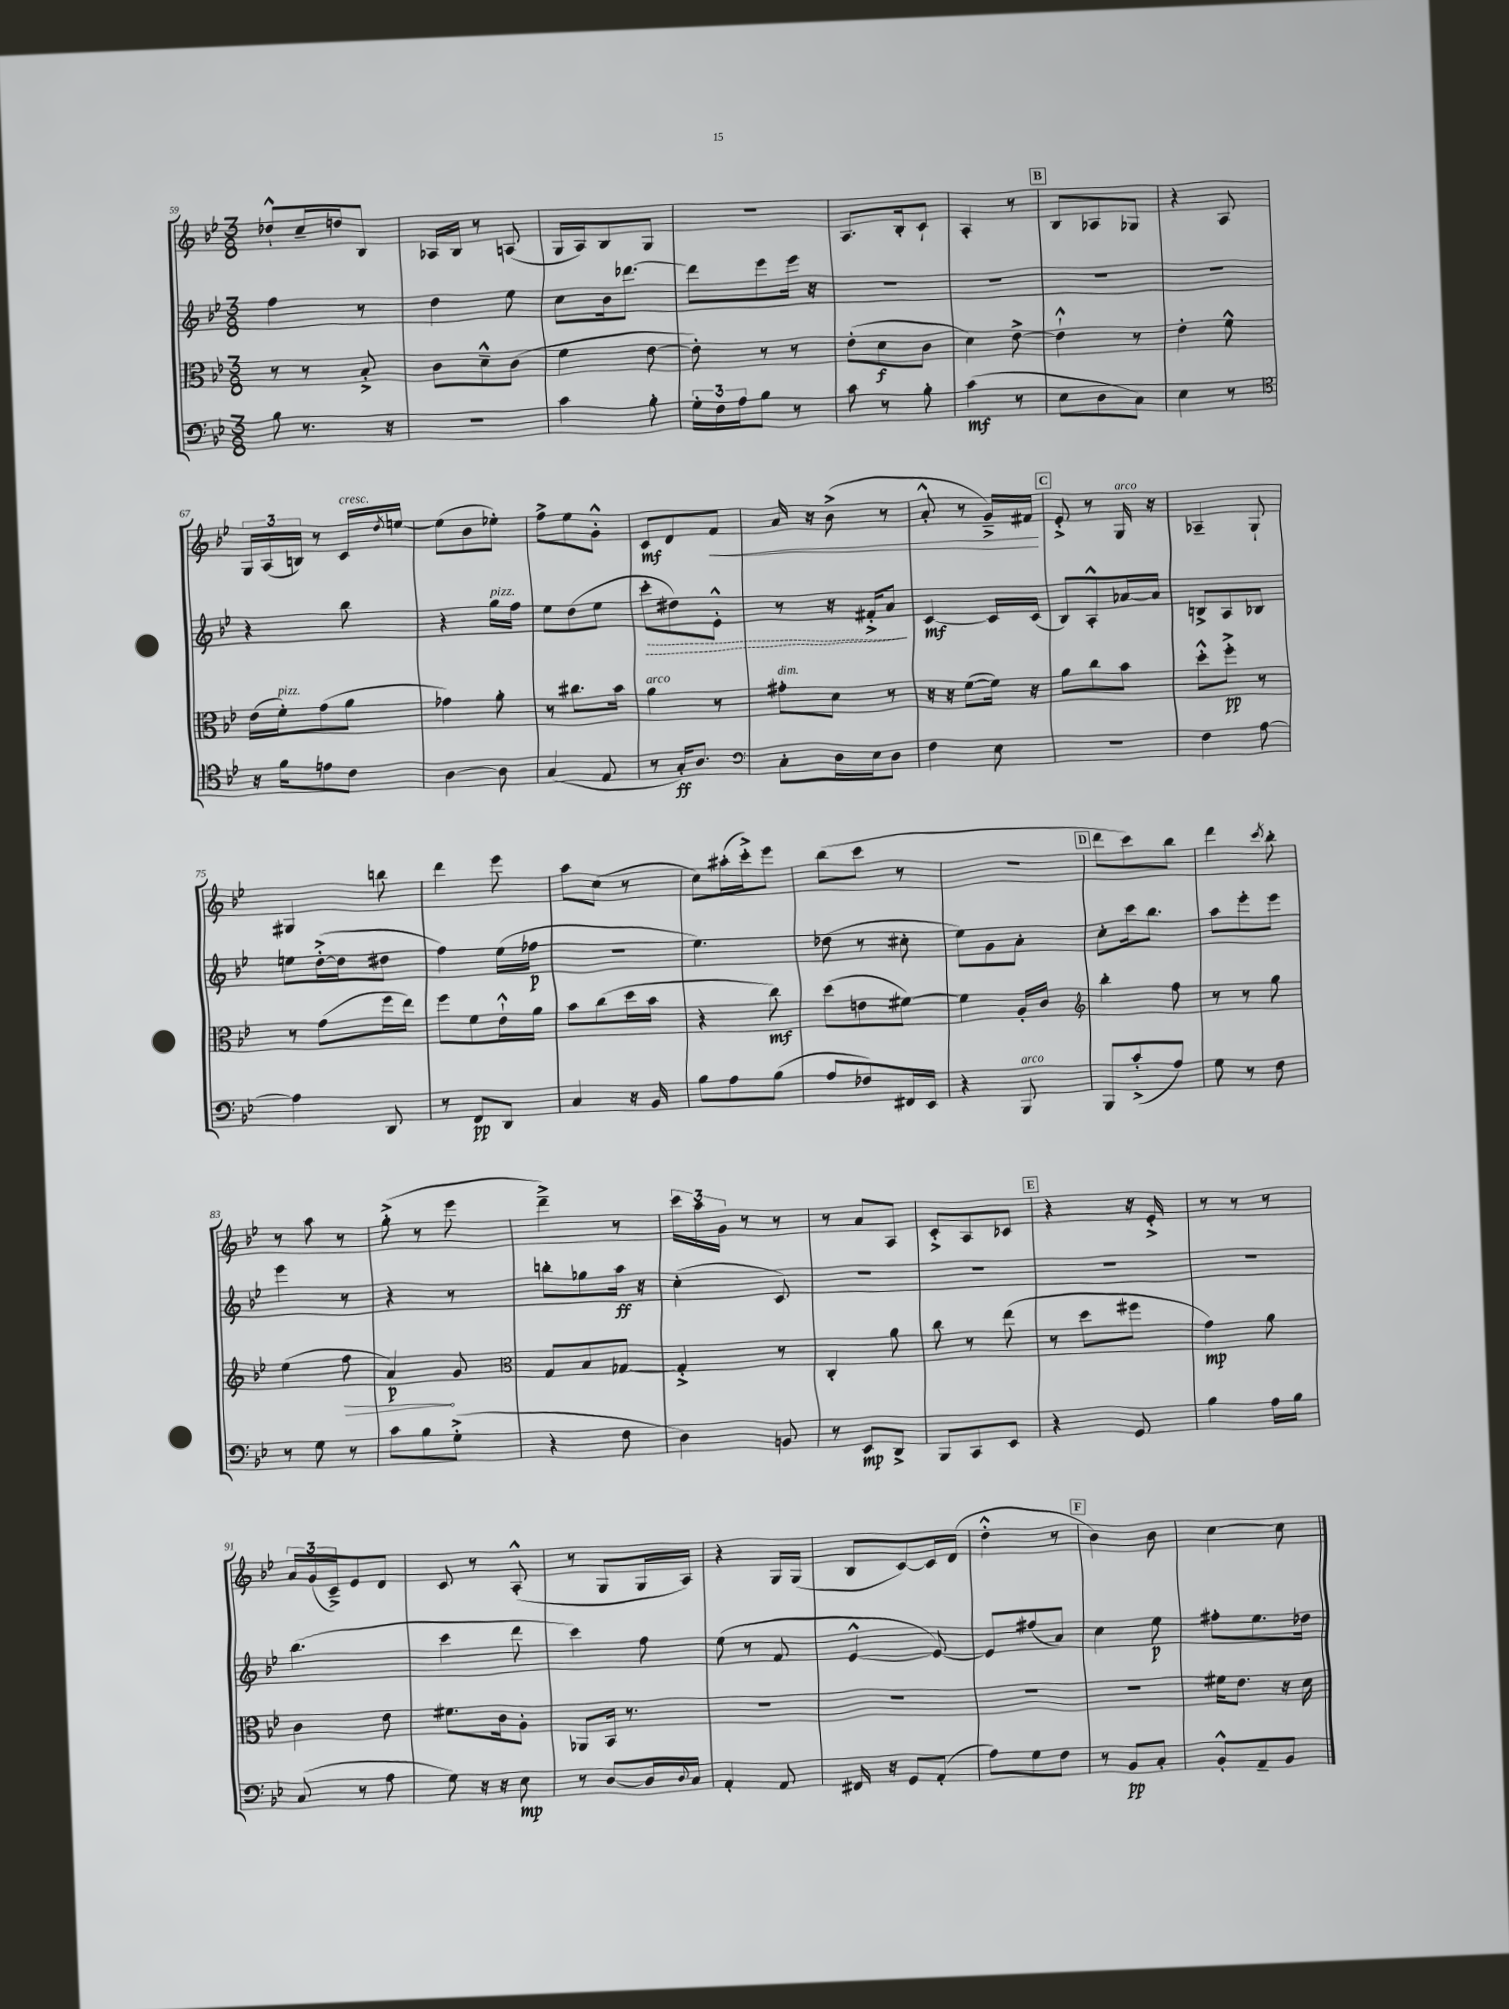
<<
\new StaffGroup <<
\new Staff = "s0" {
    \clef treble \key bes \major \numericTimeSignature \time 3/8
    des''8-!-^ c''16-- d''16 bes8 |
    aes16 bes16 r8 a8( |
    g16 a16) bes8 g8 |
    r4. |
    a8. bes16-. c'8-! |
    a4-. r8 |
    \mark \markup { \box "B" } bes8 aes8 ges8 |
    r4 a8 |
    \tuplet 3/2 { g16 a16( b16) } r8 c'16^\markup { \italic "cresc." } \acciaccatura { d''8 } e''16~ |
    e''8( bes'8 ees''8-.) |
    f''8-> ees''8 g'8-.-^ |
    c'8\mf d'8 f'8\< |
    a'16 r16 bes'8->( r8 |
    a'8-.-^ r8 g'16--->) fis'16\! |
    \mark \markup { \box "C" } ees'8-.-> r8 g16^\markup { \italic "arco" } r16 |
    aes4-- g8-! |
    gis4 b''8 |
    d'''4 ees'''8 |
    a''8 c''8( r8 |
    c''8) ais''16-.( c'''16-.->) ees'''8 |
    bes''8( c'''8 r8 |
    R4. |
    \mark \markup { \box "D" } d'''8 c'''8) bes''8 |
    d'''4 \acciaccatura { c'''8 } bes''8-. |
    r8 a''8 r8 |
    g''8-.->( r8 ees'''8 |
    d'''4--->) r8 |
    \tuplet 3/2 { c'''16 a''16 g'16 } r8 r8 |
    r8 a'8 a8 |
    c'8-.-> a8 ces'8 |
    \mark \markup { \box "E" } r4 r16 ees'16-.-> |
    r8 r8 r8 |
    \tuplet 3/2 { a'16 g'16( c'16--->) } ees'8 d'8 |
    c'8 r8 a8-.-^( |
    r8 g8 g16 a16) |
    r4 g16 g16( |
    bes8 c'8~) c'16 d'16( |
    d''4-.-^ r8 |
    \mark \markup { \box "F" } bes'4) bes'8 |
    c''4~ c''8 \bar "|." |
}
\new Staff = "s1" {
    \clef treble \key bes \major \numericTimeSignature \time 3/8
    f''4 r8 |
    d''4 ees''8 |
    c''8 bes'16 des'''8.~ |
    des'''8 ees'''8 ees'''16 r16 |
    R4. |
    R4. |
    \mark \markup { \box "B" } R4. |
    R4. |
    r4 bes''8 |
    r4 g''16^\markup { \italic "pizz." } f''16 |
    ees''8 d''8( ees''8 |
    \once \override Hairpin.style = #'dashed-line c'''8-.\> dis''8) ees'8-.-^ |
    r8 r16 fis'16-.-> a'8\! |
    c'4~\mf c'16 c'16( |
    \mark \markup { \box "C" } bes8) a8-.-^ aes'16~ aes'16 |
    b8-> a8 bes8 |
    e''8 d''16~-.->( d''16 dis''8 |
    f''4) ees''16( fes''16\p |
    r4. |
    ees''4.) |
    des''8( r8 cis''8-. |
    ees''8) g'8 a'8-. |
    \mark \markup { \box "D" } c''8-. c'''16 bes''8. |
    a''8 ees'''8-. ees'''8 |
    ees'''4 r8 |
    r4 r8 |
    b''8-. ges''8 a''16\ff r16 |
    c''4-.( c'8) |
    R4. |
    R4. |
    \mark \markup { \box "E" } R4. |
    R4. |
    bes''4.( |
    c'''4 d'''8 |
    c'''4) f''8 |
    ees''8( r8 f'8 |
    ees'4~-^ ees'8~) |
    ees'8 fis''8( a'8) |
    \mark \markup { \box "F" } c''4 ees''8\p |
    fis''8-. ees''8. des''16 \bar "|." |
}
\new Staff = "s2" {
    \clef alto \key bes \major \numericTimeSignature \time 3/8
    r8 r8 bes8-.-> |
    c'8 d'8---^ c'8( |
    f'4 ees'8~ |
    ees'8-.) r8 r8 |
    ees'8-.( d'8\f c'8 |
    d'4) ees'8~-> |
    \mark \markup { \box "B" } ees'4-!-^ r8 |
    ees'4-. f'8-^ |
    ees'16( f'16-.^\markup { \italic "pizz." }) g'8( a'8 |
    ges'4) a'8-. |
    r8 cis''8. bes'16 |
    a'4^\markup { \italic "arco" } r8 |
    gis'8-.^\markup { \italic "dim." } d'8 r8 |
    r16 r16 f'8~( f'16) r16 |
    \mark \markup { \box "C" } a'8 c''8 bes'8 |
    d''8-.-^ f''8-.->\pp r8 |
    r8 g'8( f''16 ees''16) |
    f''8 f'8 ees'16-!-^ a'16 |
    bes'8 c''8( d''16 bes'16 |
    r4 c''8\mf) |
    d''8( e'8 fis'8~) |
    fis'4 a16-. c'16 |
    \mark \markup { \box "D" } \clef treble bes''4-. f''8 |
    r8 r8 g''8 |
    ees''4( \once \override Hairpin.circled-tip = ##t f''8\> |
    a'4\p\!) g'8 |
    \clef alto g8 bes8 ges8~ |
    ges4-.-> r8 |
    c4-. a'8 |
    c''8 r8 ees''8( |
    \mark \markup { \box "E" } r8 d''8 fis''8 |
    g'4\mp) a'8 |
    c'4 ees'8 |
    fis'8. c'16 a8-. |
    aes,8 bes,16 r8. |
    R4. |
    R4. |
    R4. |
    \mark \markup { \box "F" } R4. |
    fis'16 ees'8. r16 d'16 \bar "|." |
}
\new Staff = "s3" {
    \clef bass \key bes \major \numericTimeSignature \time 3/8
    bes8 r8. r16 |
    R4. |
    c'4 bes8-. |
    \tuplet 3/2 { g16-. f16 a16 } bes8 r8 |
    c'8 r8 bes8-. |
    c'4\mf( r8 |
    \mark \markup { \box "B" } ees8 d8 c8) |
    ees4 r8 |
    \clef tenor r16 f'16 e'8 c'8 |
    a4~ a8 |
    g4( ees8 |
    r8 g16-.\ff) a8. |
    \clef bass c8-. d16 ees16 d8 |
    f4 ees8 |
    \mark \markup { \box "C" } R4. |
    f4 a8~ |
    a4 d,8 |
    r8 f,8\pp d,8 |
    c4 r16 bes,16 |
    bes8 a8 bes8( |
    a8 fes8) fis,16 ees,16 |
    r4 bes,,8^\markup { \italic "arco" } |
    \mark \markup { \box "D" } bes,,8 c'8-.->( a8) |
    g8 r8 f8 |
    r8 g8 r8 |
    c'8 bes8 g8-.->( |
    r4 f8 |
    d4) b,8 |
    r8 ees,8\mp d,8-> |
    bes,,8 c,8 ees,8 |
    \mark \markup { \box "E" } r4 g,8 |
    bes4 a16 bes16 |
    c8( r8 a8 |
    g8) r16 r16 ees8\mp |
    r8 d8~ d16 \appoggiatura { d8 } c16 |
    a,4-. a,8 |
    fis,16 r16 g,8 a,8-.( |
    a8) g8 f8 |
    \mark \markup { \box "F" } r8 bes,8\pp c8-. |
    bes,8-.-^ a,8-- bes,8 \bar "|." |
}
>>
>>
\layout { \context { \Score currentBarNumber = #59 } }
